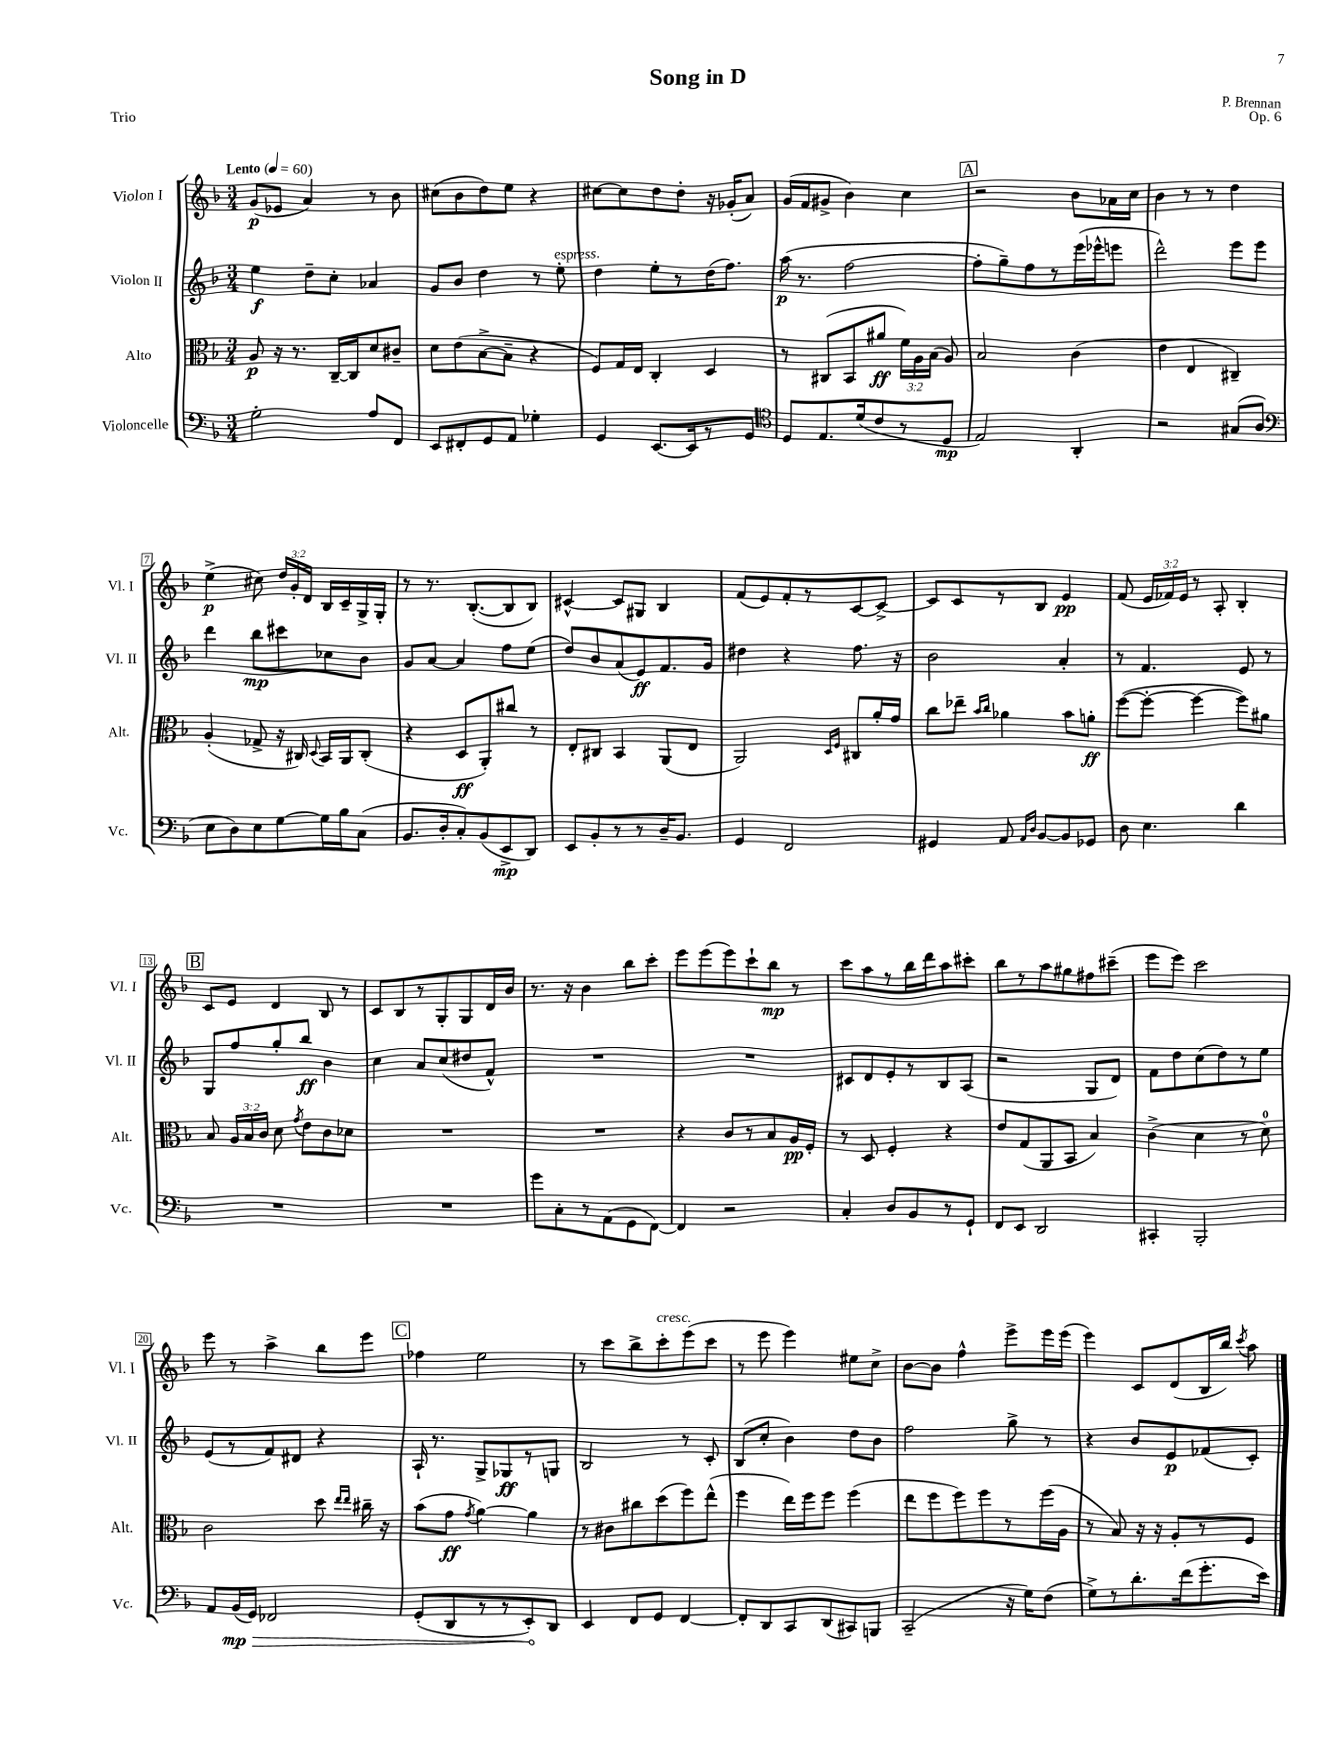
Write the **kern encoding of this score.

**kern	**kern	**kern	**kern
*staff4	*staff3	*staff2	*staff1
*clefF4	*clefC3	*clefG2	*clefG2
*k[b-]	*k[b-]	*k[b-]	*k[b-]
*M3/4	*M3/4	*M3/4	*M3/4
*MM60	*MM60	*MM60	*MM60
2G'\	8A/	4ee\	(8g/L
.	16r	.	8e-/J
.	8.r	.	.
.	.	8dd~\L	4a/)
.	[16C~/LL	8cc'\J	.
.	16C/]J	.	.
8A/L	8d/	4a-/	8r
8FF/J	8c#~/J	.	8b-\
=	=	=	=
8EE/L	8d\L	8g/L	(8cc#\L
8FF#'/	(8e\	8b-/J	8b-\
8GG/	[8B-^\	4dd\	8dd\)
8AA/J	8B-~\]J	.	8ee\J
4G-'\	4r	8r	4r
.	.	8ee'\	.
=	=	=	=
4GG/	8F/L)	4dd\	[8cc#\L
.	16G/L	.	8cc#\]
.	16E/JJ	.	.
[8.EE/L	4C'/	8ee'\L	8dd\
.	.	8r	8dd'\J
16EE/]k	.	.	.
8r	4D/	(16dd\K	16r
.	.	8.ff\J)	(16g-'/LK
8GG/J	.	.	8a/J)
=	=	=	=
*clefC4	*	*	*
8D/L	8r	(16aa\	(16g/LL
.	.	8.r	16f/J
8.E/	(8C#/L	.	8g#^/J
.	8BB-/	[2ff\	4b-\)
(16d/k	.	.	.
8c/	8a#/J	.	.
8r	24f\LL)	.	4cc\
.	24A\	.	.
.	(24B-\JJ	.	.
8D/J	8A/)	.	.
=	=	=	=
2E/)	2B-/	8ff'\]L	2r
.	.	8gg~\)	.
.	.	8ff\	.
.	.	8r	.
4AA'/	(4c\	(16eee\L	8b-\L
.	.	16eee-^^\J	.
.	.	8eee\J	16a-\L
.	.	.	16cc\JJ
=	=	=	=
2r	4e\	2ddd^^\)	4b-\
.	4E/	.	8r
.	.	.	8r
(8G#/L	4C#~/)	8eee\L	4dd\
8A/J	.	8eee\J	.
=	=	=	=
*clefF4	*	*	*
8E\L	(4A'/	4ddd\	(4ee^\
8D\)	.	.	.
8E\	8G-^/	8bb-\L	8cc#\)
[8G\	16r	8ccc#\	24dd/LL
.	.	.	24g'/
.	16C#/)	.	.
.	.	.	24d/JJ
.	8qqD/	.	.
16G\]L	16BB-/LL	8cc-\	16B-/LL
16B-\J	16AA/J	.	16c~/
(8C\J	(8C#'/J	8b-\J	16G^/
.	.	.	16G'/JJ
=	=	=	=
8.BB-/L	4r	8g/L	8r
.	.	[8a/J	8.r
16D'/k	.	.	.
8C'/)	8D/L	4a/]	.
.	.	.	([8.B-'/L
(8BB-/	8AA'/)	.	.
8EE^/	8cc#/J	8ff\L	8B-/]
8DD/J)	8r	(8ee\J	8B-/J)
=	=	=	=
8EE/L	8E'/L	8dd/L)	[4c#^^/
8BB-'/	8C#/J	8b-/	.
8r	4BB-/	(8a/	8c#/]L
8r	.	8e/)	8G#/J
16D~/K	(8AA/L	8.f/	4B-/
8.BB-/J	.	.	.
.	8E/J	.	.
.	.	16g/Jk	.
=	=	=	=
4GG/	2AA/)	4dd#\	(8f/L
.	.	.	8e/)
2FF/	.	4r	8f'/
.	.	.	8r
.	16qqD/LL	.	.
.	16qqF/JJ	.	.
.	8C#/L	8.ff\	[8c/
.	16a'/L	.	8c^/_J
.	16g/JJ	16r	.
=	=	=	=
4GG#/	8cc\L	2b-\	8c/]L
.	8ee-~\J	.	8c/
.	16qqb-/LL	.	.
.	16qqcc/JJ	.	.
8AA/	4a-\	.	8r
16qqAA/LL	.	.	.
16qqD/JJ	.	.	.
[8BB-/L	.	.	8B-/J
8BB-/]	8b-\L	4a'/	4e/
8GG-/J	8a'\J	.	.
=	=	=	=
8D\	([8ff\L	8r	(8f/
4.E\	8ff'\_J	4.f/	24e/LL
.	.	.	24f-/)
.	.	.	24e/JJ
.	4ff\_	.	8r
.	.	.	8A'/
4d\	8ff\]L)	8e/	4B-'/
.	8a#\J	8r	.
=	=	=	=
2.r	8B-/	8G/L	8c/L
.	24A/LL	8ff/	8e/J
.	24B-/	.	.
.	24c/JJ	.	.
.	8d\	8gg'/	4d/
.	8qg/	.	.
.	8e\L	8bb-/J	.
.	8c\	4b-\	8B-/
.	8d-\J	.	8r
=	=	=	=
2.r	2.r	4cc\	8c/L
.	.	.	8B-/
.	.	8a/L	8r
.	.	(8cc/	8G'/
.	.	8dd#/	8G/
.	.	8f^^/J)	16d/L
.	.	.	16b-/JJ
=	=	=	=
8g\L	2.r	2.r	8.r
8C'\	.	.	.
.	.	.	16r
8r	.	.	4b-\
(8AA\	.	.	.
8GG\	.	.	8bb-\L
[8FF\J)	.	.	8ccc'\J
=	=	=	=
4FF/]	4r	2.r	8eee\L
.	.	.	(8eee\
2r	8c/L	.	8eee\)
.	8r	.	8ccc`\
.	8B-/	.	8bb-\J
.	16A/L	.	8r
.	16F'/JJ	.	.
=	=	=	=
4C'/	8r	8c#/L	8ccc\L
.	8D/	8d/	8aa\
8D/L	4F'/	8e'/	8r
8BB-/	.	8r	16bb-\L
.	.	.	16ddd\J
8r	4r	8B-/	8aa\
8GG`/J	.	(8A/J	8ccc#'\J
=	=	=	=
8FF/L	8e/L	2r	8bb-\L
8EE/J	(8G/	.	8r
2DD/	8AA/	.	8aa\
.	8BB-/J	.	8gg#\
.	4B-/)	8G/L	8ff#\
.	.	8d/J)	(8ccc#~\J
=	=	=	=
4CC#'/	(4c^\	8f\L	8eee\L
.	.	8dd\	8eee\J)
2BBB-'/	4d\	(8cc\	2ccc\
.	.	8dd\)	.
.	8r	8r	.
.	8d\)	8ee\J	.
=	=	=	=
8AA/L	2c\	(8e/L	8eee\
(16BB-/L	.	8r	8r
16GG/JJ)	.	.	.
2FF-/	.	8f/)	4aa^\
.	.	8d#/J	.
.	8dd\	4r	8bb-\L
.	16qqee/LL	.	.
.	16qqee/JJ	.	.
.	16cc#~\	.	8eee\J
.	16r	.	.
=	=	=	=
(8GG'/L	(8b-\L	16A`/	4ff-\
.	.	8.r	.
8DD/	8g\J	.	.
.	8qg/	.	.
8r	[4a\)	8G^/L	2ee\
8r	.	8G-/	.
8EE'/)	4a\]	8r	.
8DD/J	.	8G/J	.
=	=	=	=
4EE/	8r	2B-/	8r
.	8c#\L	.	8ccc\L
8FF/L	8cc#\	.	8bb-^\
8GG/J	(8dd\	.	8ccc'\
[4FF/	8ff\)	8r	(8eee\
.	(8ee^^\J	8c'/	8ccc\J
=	=	=	=
8FF'/]L	4ff\	(8B-/L	8r
8DD/	.	8cc'/J	8eee\
8CC/	16ee\LL)	4b-\)	4eee\)
.	16ff\J	.	.
(8DD/	8ff\J	.	.
8CC#/)	(4ff\	8dd\L	8ee#\L
8BBB/J	.	8b-\J	8cc^\J
=	=	=	=
(2CC~/	8ee\L	2ff\	[8b-\L
.	8ff\	.	8b-\]J
.	8ff\)	.	4ff^^\
.	8ff\	.	.
16r	8r	8gg^\	8eee^\L
16G\LK)	.	.	.
(8F\J	(16ff\L	8r	16eee\L
.	16A\JJ	.	(16eee\JJ
=	=	=	=
8G^\L)	8r	4r	4eee\)
8r	8B-/)	.	.
8.d'\	16r	8b-/L	8c/L
.	16r	.	.
.	8A'/L	8e/	(8d/
(16f\k	.	.	.
8.g'\	8r	(8f-/	16B-/L
.	.	.	16bb-/JJ)
.	.	.	8qccc/
.	8F/J	8c'/J)	8aa\
16e\Jk)	.	.	.
==	==	==	==
*-	*-	*-	*-
